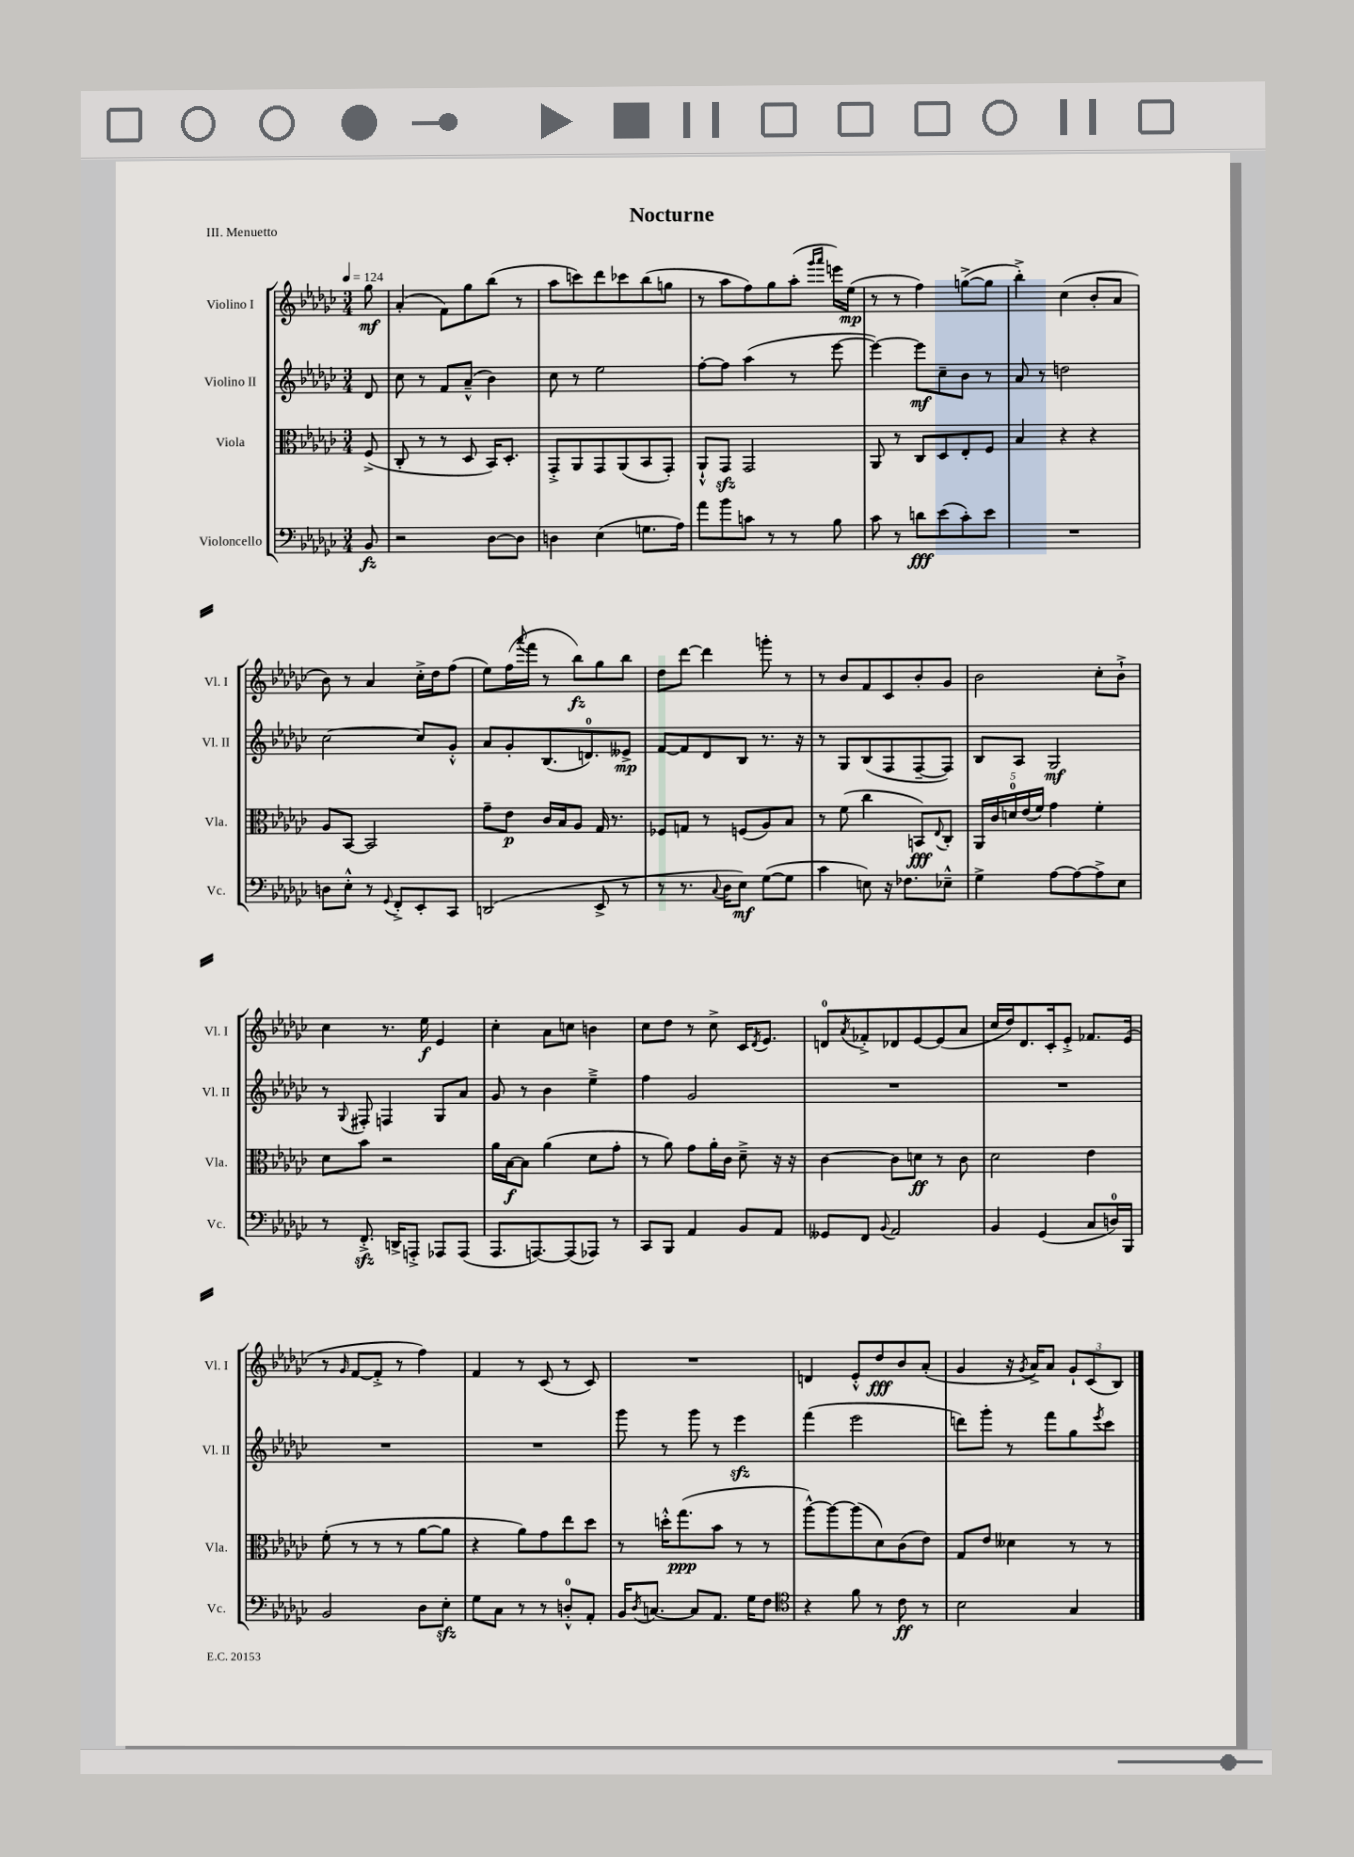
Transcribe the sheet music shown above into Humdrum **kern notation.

**kern	**dynam	**kern	**dynam	**kern	**dynam	**kern	**dynam
*part4	*part4	*part3	*part3	*part2	*part2	*part1	*part1
*staff4	*staff4	*staff3	*staff3	*staff2	*staff2	*staff1	*staff1
*I"Violoncello	*	*I"Viola	*	*I"Violino II	*	*I"Violino I	*
*I'Vc.	*	*I'Vla.	*	*I'Vl. II	*	*I'Vl. I	*
*clefF4	*	*clefC3	*	*clefG2	*	*clefG2	*
*k[b-e-a-d-g-c-]	*	*k[b-e-a-d-g-c-]	*	*k[b-e-a-d-g-c-]	*	*k[b-e-a-d-g-c-]	*
*M3/4	*	*M3/4	*	*M3/4	*	*M3/4	*
*MM124	*	*MM124	*	*MM124	*	*MM124	*
=	=	=	=	=	=	=	=
8BB-/	fz	(8F^/	.	8d-/	.	8gg-\	mf
=1	=1	=1	=1	=1	=1	=1	=1
2r	.	8C-'/	.	8cc-\	.	(4a-'/	.
.	.	8r	.	8r	.	.	.
.	.	8r	.	8f/L	.	8f\L)	.
.	.	8D-/	.	(8a-~^^/J	.	8gg-\	.
[8D-\L	.	16BB-/KL)	.	4b-\)	.	(8bb-\J	.
.	.	8.D-'/J	.	.	.	.	.
8D-\J]	.	.	.	.	.	8r	.
=2	=2	=2	=2	=2	=2	=2	=2
4Dn\	.	8GG-'^/L	.	8cc-\	.	8aa-\L	.
.	.	8AA-/	.	8r	.	8cccn\)	.
(4E-\	.	8GG-/	.	2ee-\	.	8ddd-\	.
.	.	(8AA-/	.	.	.	8ccc-X\	.
8.Gn\L	.	8BB-/	.	.	.	(8bb-\	.
.	.	8GG-'/J)	.	.	.	8ggn\J	.
16A-\Jk)	.	.	.	.	.	.	.
=3	=3	=3	=3	=3	=3	=3	=3
8a-\L	.	8AA-`^^/L	.	[8ff'\L	.	8r	.
8b-\	.	8GG-zz/J	.	8ff\J]	.	8aa-\L	.
8cn\J	.	2GG-/	.	(4aa-\	.	8ff\)	.
8r	.	.	.	.	.	8gg-\	.
8r	.	.	.	8r	.	(8aa-'\J	.
.	.	.	.	.	.	16qqggg-/LL	.
.	.	.	.	.	.	16qqaaa-/JJ	.
8B-\	.	.	.	[8eee-\	.	16eeen\LL)	.
.	.	.	.	.	.	(16ee-\JJ	mp
=4	=4	=4	=4	=4	=4	=4	=4
8c-\	.	8AA-/	.	4eee-\_)	.	8r	.
8r	.	8r	.	.	.	8r	.
8dn\L	fff	8C-/L	.	8eee-\L]	mf	4ff\)	.
(8e-\	.	8D-/	.	8cc-~\	.	.	.
8c-'\)	.	8E-'/	.	8b-\J	.	([8ggn^\L	.
8e-\J	.	8F/J	.	8r	.	8gg\J]	.
=5	=5	=5	=5	=5	=5	=5	=5
2.r	.	4B-/	.	8a-/	.	4bb-'^\)	.
.	.	.	.	8r	.	.	.
.	.	4r	.	2ddn\	.	(4cc-\	.
.	.	4r	.	.	.	8b-'/L	.
.	.	.	.	.	.	8a-/J	.
!!LO:LB:g=z
=6	=6	=6	=6	=6	=6	=6	=6
8Dn\L	.	8A-/L	.	[2cc-\	.	8b-\)	.
8E-'^^\J	.	[8BB-/J	.	.	.	8r	.
8r	.	2BB-/]	.	.	.	4a-/	.
8qqGG-/	.	.	.	.	.	.	.
8FF'^/L	.	.	.	.	.	.	.
8EE-'/	.	.	.	8cc-/L]	.	16cc-'^\LL	.
.	.	.	.	.	.	16dd-\J	.
8CC-/J	.	.	.	8g-'^^/J	.	(8ff\J	.
=7	=7	=7	=7	=7	=7	=7	=7
(2DDn/	.	8g-~\L	.	8a-/L	.	8ee-\L)	.
.	.	8e-\J	p	8g-'/	.	(16ff\L	.
.	.	.	.	.	.	8qqaaa-/	.
.	.	.	.	.	.	16fff\JJ	.
.	.	16c-/LL	.	(8.B-/	.	8r	.
.	.	16B-/J	.	.	.	.	.
.	.	8A-/J	.	.	.	8bb-\L)	fz
.	.	.	.	8.dn/)	.	.	.
8EE-^/	.	16G-/	.	.	.	8gg-\	.
.	.	8.r	.	.	.	.	.
8r	.	.	.	8e--X^/J	mp	8bb-\J	.
=8	=8	=8	=8	=8	=8	=8	=8
8r	.	8F-X/L	.	[8f/L	.	8dd-\L	.
8.r	.	8Gn/J	.	8f/]	.	[8ddd-\J	.
.	.	8r	.	8d-/	.	4ddd-\]	.
8qqC-/	.	.	.	.	.	.	.
16D-\KL	.	.	.	.	.	.	.
8E-\J)	mf	(8Fn/L	.	8B-/J	.	.	.
([8G-\L	.	8A-/)	.	8.r	.	8gggn'\	.
8G-\J]	.	8B-/J	.	.	.	8r	.
.	.	.	.	16r	.	.	.
=9	=9	=9	=9	=9	=9	=9	=9
4c-\	.	8r	.	8r	.	8r	.
.	.	(8f\	.	8G-/L	.	8b-/L	.
8En\)	.	4cc-\	.	(8B-/	.	8f/	.
16r	.	.	.	8F/	.	8c-/	.
8.F-X\L	.	.	.	.	.	.	.
.	.	8BBn/L)	fff	[8F~/	.	8b-'/	.
.	.	8qqE-/	.	.	.	.	.
8E-X~^^\J	.	8C-'/J	.	8F/J])	.	8g-/J	.
=10	=10	=10	=10	=10	=10	=10	=10
4G-^\	.	20AA-/LL	.	8B-/L	.	2b-\	.
.	.	20c-/	.	.	.	.	.
.	.	20dn/	.	.	.	.	.
.	.	.	.	8A-/J	.	.	.
.	.	(20e-/	.	.	.	.	.
.	.	20f/JJ)	.	.	.	.	.
[8A-\L	.	4g-\	.	2G-/	mf	.	.
8A-\_	.	.	.	.	.	.	.
8A-^\]	.	4f'\	.	.	.	8cc-'\L	.
8E-\J	.	.	.	.	.	8b-`^\J	.
!!LO:LB:g=z
=11	=11	=11	=11	=11	=11	=11	=11
8r	.	8d-\L	.	8r	.	4cc-\	.
.	.	.	.	8qqG-/	.	.	.
8.FFzz'^/	.	8b-\J	.	8F#X'/	.	.	.
.	.	2r	.	4Fn/	.	8.r	.
16DDn^/KL	.	.	.	.	.	.	.
8AAAn'^/J	.	.	.	.	.	.	.
.	.	.	.	.	.	16ee-\	f
8AAA-X/L	.	.	.	8G-/L	.	4e-/	.
(8AAA-/J	.	.	.	8a-/J	.	.	.
=12	=12	=12	=12	=12	=12	=12	=12
8.AAA-/L	.	16a-\LL	.	8g-/	.	4cc-'\	.
.	.	[16B-\J	f	.	.	.	.
.	.	8B-\J]	.	8r	.	.	.
[8.AAAn/)	.	.	.	.	.	.	.
.	.	(4a-\	.	4b-\	.	8a-\L	.
(8AAA/]	.	.	.	.	.	8ccn\J	.
8AAA-X/J)	.	8d-\L	.	4ee-~^\	.	4bn\	.
8r	.	8g-'\J	.	.	.	.	.
=13	=13	=13	=13	=13	=13	=13	=13
8CC-/L	.	8r	.	4ff\	.	8cc-\L	.
8BBB-/J	.	8a-\)	.	.	.	8dd-\J	.
4AA-/	.	8g-\L	.	2g-/	.	8r	.
.	.	16a-'\L	.	.	.	8cc-^\	.
.	.	16c-\JJ	.	.	.	.	.
8BB-/L	.	8d-~^\	.	.	.	16c-/KL	.
.	.	.	.	.	.	8qd-/	.
.	.	.	.	.	.	8.e-/J	.
8AA-/J	.	16r	.	.	.	.	.
.	.	16r	.	.	.	.	.
=14	=14	=14	=14	=14	=14	=14	=14
8GG--X/L	.	[4c-\	.	2.r	.	8dn/L	.
.	.	.	.	.	.	8qa-/	.
8FF/J	.	.	.	.	.	8f-X'^/	.
8qqBB-/	.	.	.	.	.	.	.
2AA-/	.	8c-\L]	.	.	.	8d-X/	.
.	.	8dn\J	ff	.	.	[8e-/	.
.	.	8r	.	.	.	(8e-/]	.
.	.	8c-\	.	.	.	8a-/J	.
=15	=15	=15	=15	=15	=15	=15	=15
4BB-/	.	2d-\	.	2.r	.	16cc-/LL	.
.	.	.	.	.	.	16dd-/J)	.
.	.	.	.	.	.	8.d-/	.
(4GG-/	.	.	.	.	.	.	.
.	.	.	.	.	.	16c-'/k	.
.	.	.	.	.	.	8e-'^/J	.
8C-/L	.	4e-\	.	.	.	8.f-X/L	.
16Dn/L)	.	.	.	.	.	.	.
16BBB-/JJ	.	.	.	.	.	(16e-/Jk	.
!!LO:LB:g=z
=16	=16	=16	=16	=16	=16	=16	=16
2BB-/	.	(8f'\	.	2.r	.	8r	.
.	.	.	.	.	.	16qqg-/	.
.	.	8r	.	.	.	[8f/L	.
.	.	8r	.	.	.	8f'^/J]	.
.	.	8r	.	.	.	8r	.
8D-\L	.	[8a-\L	.	.	.	4ff\)	.
8E-zz'\J	.	8a-\J]	.	.	.	.	.
=17	=17	=17	=17	=17	=17	=17	=17
8G-\L	.	4r	.	2.r	.	4f/	.
8C-\J	.	.	.	.	.	.	.
8r	.	8a-\L)	.	.	.	8r	.
8r	.	8g-\	.	.	.	(8c-/	.
8Dn'^^/L	.	8ee-\	.	.	.	8r	.
8AA-'/J	.	8dd-\J	.	.	.	8c-/)	.
=18	=18	=18	=18	=18	=18	=18	=18
16BB-/KL	.	8r	.	8ggg-\	.	2.r	.
8qD-/	.	.	.	.	.	.	.
[8.Cn/J	.	.	.	.	.	.	.
.	.	16ddn'^^\KL	.	8r	.	.	.
.	.	(8.gg-\	ppp	.	.	.	.
8C/L]	.	.	.	8ggg-\	.	.	.
8.AA-/J	.	8b-\J	.	8r	.	.	.
.	.	8r	.	4eee-zz\	.	.	.
16G-\KL	.	.	.	.	.	.	.
8F\J	.	8r	.	.	.	.	.
=19	=19	=19	=19	=19	=19	=19	=19
*clefC4	*	*	*	*	*	*	*
4r	.	[8aa-^^\L)	.	(4fff\	.	4dn/	.
.	.	8aa-\_	.	.	.	.	.
8f\	.	(8aa-\]	.	2eee-\	.	8e-'^^/L	.
8r	.	8d-\)	.	.	.	8dd-/	fff
8c-\	ff	(8c-\	.	.	.	8b-/	.
8r	.	8e-\J)	.	.	.	(8a-'/J	.
=20	=20	=20	=20	=20	=20	=20	=20
2B-\	.	8G-/L	.	8dddn\L)	.	4g-/	.
.	.	8e-/J	.	8ggg-'\J	.	.	.
.	.	4d--X\	.	8r	.	16r	.
.	.	.	.	.	.	8qg-/	.
.	.	.	.	.	.	16a-^/KL)	.
.	.	.	.	8fff\L	.	8a-/J	.
4G-/	.	8r	.	8gg-\	.	12g-`/L	.
.	.	.	.	.	.	(12c-/	.
.	.	.	.	8qeee-/	.	.	.
.	.	8r	.	8ccc-\J	.	.	.
.	.	.	.	.	.	12B-/J)	.
==	==	==	==	==	==	==	==
*-	*-	*-	*-	*-	*-	*-	*-
